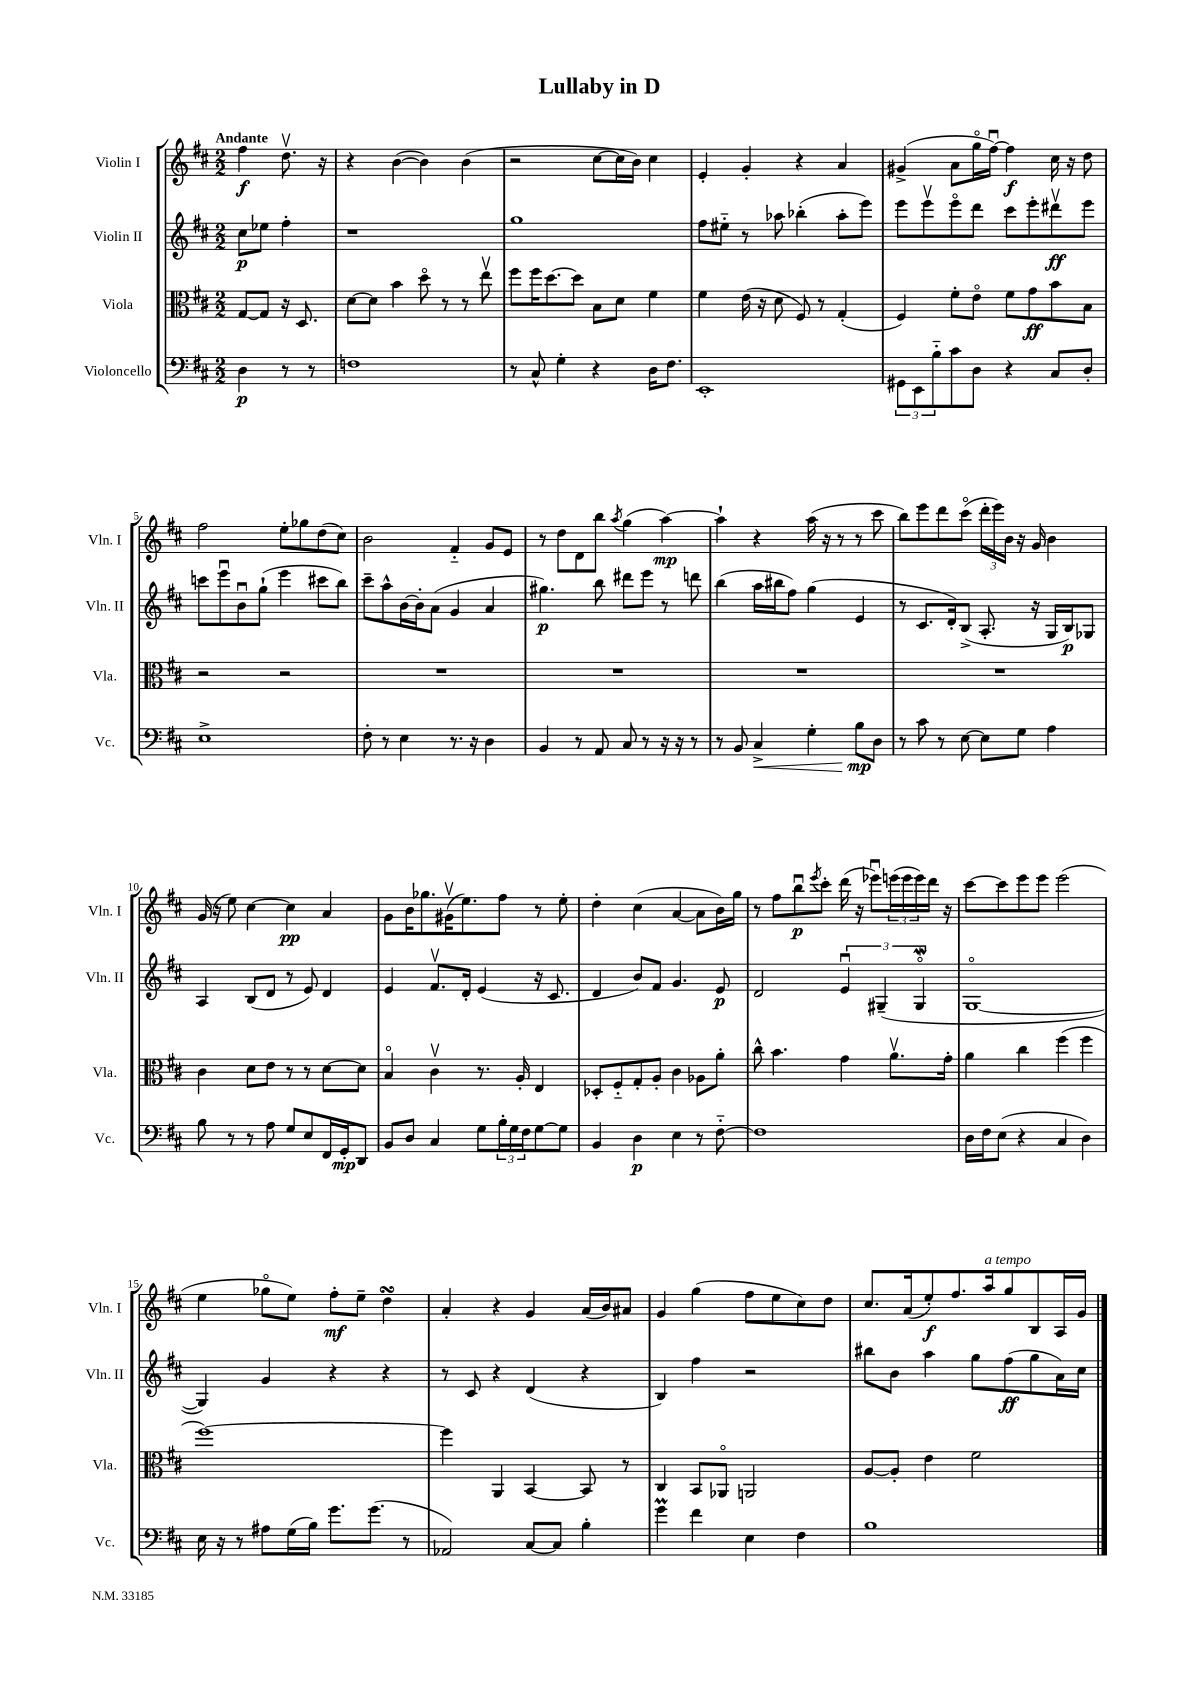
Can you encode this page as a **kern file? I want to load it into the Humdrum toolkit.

**kern	**kern	**kern	**kern
*staff4	*staff3	*staff2	*staff1
*clefF4	*clefC3	*clefG2	*clefG2
*k[f#c#]	*k[f#c#]	*k[f#c#]	*k[f#c#]
*M2/2	*M2/2	*M2/2	*M2/2
4D	[8G	8cc#	4ff#
.	8G]	8ee-	.
8r	16r	4ff#'	8.ddv
.	8.D	.	.
8r	.	.	.
.	.	.	16r
=	=	=	=
1F	[8d	1r	4r
.	8d]	.	.
.	4b	.	([4b
.	8ddo	.	4b])
.	8r	.	.
.	8r	.	(4b
.	8eev	.	.
=	=	=	=
8r	8ff#	1gg	2r
8C#^^	16ff#	.	.
.	[8.dd	.	.
4G'	.	.	.
.	8dd]	.	.
4r	8B	.	[8cc#
.	8d	.	16cc#]
.	.	.	16b)
16D	4f#	.	4cc#
8.F#	.	.	.
=	=	=	=
1EE'	4f#	8ff#	4e'
.	.	8ee#'~	.
.	(16e	8r	4g'
.	16r	.	.
.	8d	8aa-	.
.	8F#)	(4bb-'	4r
.	8r	.	.
.	(4G'	8aa-'	4a
.	.	8eee)	.
=	=	=	=
12GG#	4F#)	8eee	(4g#^
12EE	.	.	.
.	.	8eeev	.
12B'~	.	.	.
8c#	8f#'	8eeeo	8a
8D	8eo	8ddd	16ggo
.	.	.	[16ff#u)
4r	8f#	8ccc#	4ff#]
.	8g	8eee'	.
8C#	8b	8ddd#v	16cc#
.	.	.	16r
8D'	8B	8eee	8dd
=	=	=	=
1E^	2r	8ccc	2ff#
.	.	8eeeu	.
.	.	8bu	.
.	.	(8gg`	.
.	2r	4eee	8ee'
.	.	.	8gg-
.	.	8ccc#	(8dd
.	.	8bb)	8cc#)
=	=	=	=
8F#'	1r	8ccc#~	2b
8r	.	8aa^^	.
4E	.	[16b	.
.	.	16b']	.
.	.	(8a	.
8.r	.	4g	4f#'~
16r	.	.	.
4D	.	4a	8g
.	.	.	8e
=	=	=	=
4BB	1r	4.gg#)	8r
.	.	.	8dd
8r	.	.	8d
8AA	.	8bb	8bb
.	.	.	8qaa
8C#	.	8ddd#	(4gg
8r	.	8eee	.
16r	.	8r	[4aa)
16r	.	.	.
8r	.	8ddd	.
=	=	=	=
8r	1r	(4bb	4aa`]
8BB	.	.	.
4C#^	.	16aa	4r
.	.	16bb#	.
.	.	8ff#)	.
4G'	.	(4gg	(16aa
.	.	.	16r
.	.	.	8r
8B	.	4e	8r
8D	.	.	8ccc#
=	=	=	=
8r	1r	8r	8bb)
8c#	.	8.c#	8eee
8r	.	.	8ddd
.	.	16d')	.
[8E	.	(8B^	(8ccc#o
8E]	.	8.A'	24ddd'
.	.	.	24eee)
.	.	.	24b
8G	.	.	16r
.	.	16r	16g
4A	.	16G	4b
.	.	16B)	.
.	.	8G-	.
=	=	=	=
8B	4c#	4A	(16g
.	.	.	16r
8r	.	.	8ee)
8r	8d	(8B	[4cc#
8A	8e	8d	.
8G	8r	8r	4cc#]
8E	8r	8e)	.
16FF#	[8d	4d	4a
16GG'	.	.	.
8DD	8d]	.	.
=	=	=	=
8BB	4Bo	4e	8g
8D	.	.	16b
.	.	.	8.gg-
4C#	4c#v	8.f#v	.
.	.	.	(16g#v
.	.	16d'	8.ee)
8G	8.r	(4e	.
24B'	.	.	8ff#
24G	.	.	.
.	16A'	.	.
24F#	.	.	.
[8G	4E	16r	8r
.	.	8.c#	.
8G]	.	.	8ee'
=	=	=	=
4BB	8D-'	4d	4dd'
.	8F#'~	.	.
4D	8G'	8b)	(4cc#
.	8A'	8f#	.
4E	4c#	4.g	[4a
8r	8A-	.	8a]
[8F#'~	8a'	8e	16b)
.	.	.	16gg
=	=	=	=
1F#]	8cc#^^	2d	8r
.	4.b	.	8ff#
.	.	.	8bbu
.	.	.	8qeee
.	.	.	8ccc#'
.	4g	6eu	(16ddd
.	.	.	16r
.	.	.	8eee-u)
.	.	(6G#~	.
.	8.av	.	(24eee
.	.	.	24eee
.	.	6G#o	24eee)
.	.	.	16ddd
.	16g'	.	16r
=	=	=	=
16D	4a	[1Go	[8ccc#
16F#	.	.	.
(8E	.	.	8ccc#]
4r	4cc#	.	8eee
.	.	.	8eee
4C#	(4ff#	.	(2eee
4D)	4ff#	.	.
=	=	=	=
16E	[1ff#)	4G])	4ee
16r	.	.	.
8r	.	.	.
8A#	.	4g	8gg-o
(16G	.	.	8ee)
16B)	.	.	.
8.g	.	4r	8ff#'
.	.	.	8ee~
(8.g	.	.	.
.	.	4r	4dd
8r	.	.	.
=	=	=	=
2AA-)	4ff#]	8r	4a'
.	.	8c#	.
.	4AA	4r	4r
[8C#	[4BB	(4d	4g
8C#]	.	.	.
4B'	8BB]	4r	(16a
.	.	.	16b)
.	8r	.	8a#
=	=	=	=
4g	4C#	4B)	4g
4f#	8BB	4ff#	(4gg
.	8AA-o	.	.
4E	2AA	2r	8ff#
.	.	.	8ee
4F#	.	.	8cc#)
.	.	.	8dd
=	=	=	=
1B	[8A	8bb#	8.cc#
.	8A']	8b	.
.	.	.	(16a
.	4e	4aa	8ee')
.	.	.	8.ff#
.	2f#	8gg	.
.	.	.	16aa
.	.	(8ff#	8gg
.	.	8gg	8B
.	.	16a)	16A
.	.	16cc#	16g
==	==	==	==
*-	*-	*-	*-
